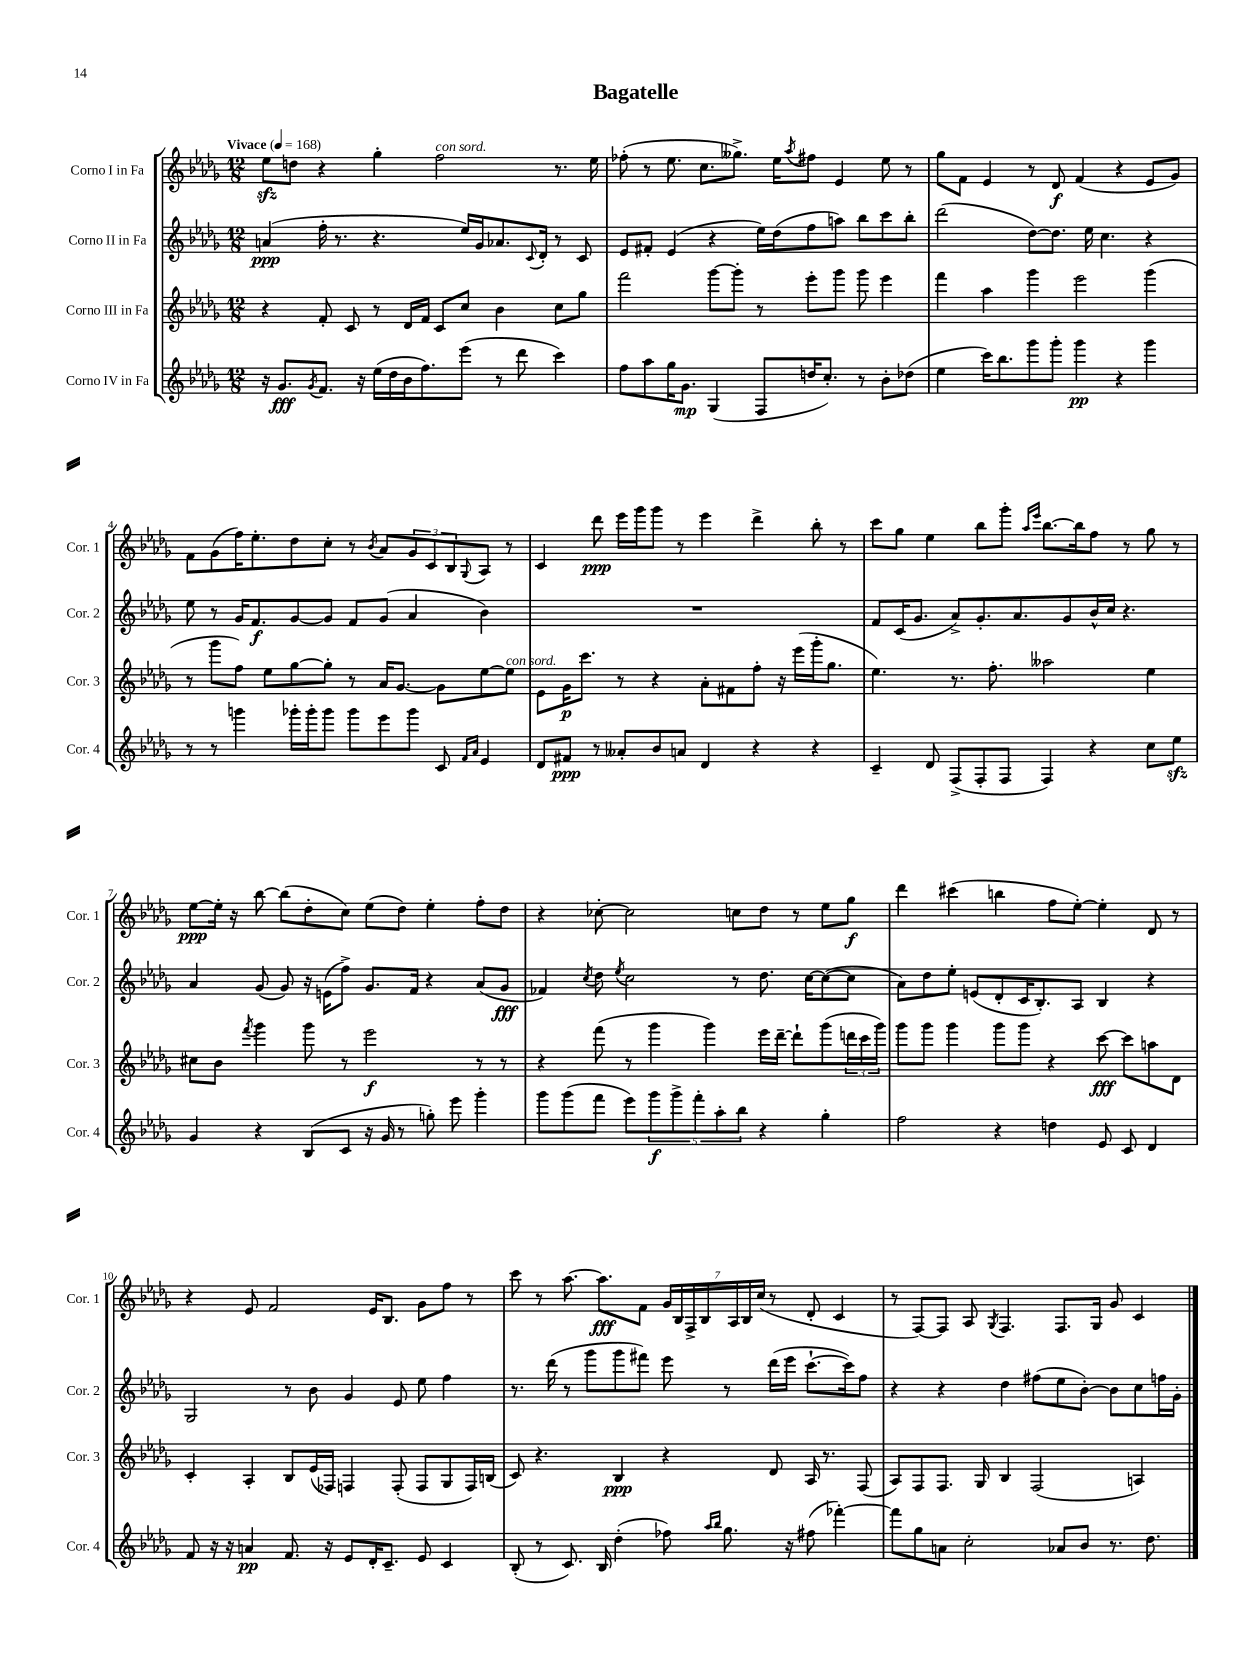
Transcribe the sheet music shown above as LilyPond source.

\header { title = "Bagatelle" }
<<
\new StaffGroup <<
\new Staff = "s0" \with { instrumentName = "Corno I in Fa" shortInstrumentName = "Cor. 1" } {
    \clef treble \key des \major \numericTimeSignature \time 12/8 \tempo "Vivace" 4 = 168
    ees''8\sfz d''8 r4 ges''4-. f''2^\markup { \italic "con sord." } r8. ees''16 |
    fes''8-.( r8 ees''8. c''8. geses''8.->) ees''16 \acciaccatura { aes''8 } fis''8 ees'4 ees''8 r8 |
    ges''8 f'8 ees'4 r8 des'8\f f'4( r4 ees'8 ges'8) |
    f'8 ges'8( f''16) ees''8.-. des''8 c''8-. r8 \acciaccatura { bes'8 } aes'8 \tuplet 3/2 { ges'8 c'8 bes8 } \appoggiatura { ges8 } aes8 r8 |
    c'4 des'''8\ppp ees'''16 ges'''16 ges'''8 r8 ees'''4 des'''4-> bes''8-. r8 |
    c'''8 ges''8 ees''4 bes''8 ges'''8-. \grace { aes''16 ees'''16 } bes''8.~ bes''16 f''8 r8 ges''8 r8 |
    ees''8~\ppp ees''16-. r16 bes''8~ bes''8( des''8-. c''8) ees''8( des''8) ees''4-. f''8-. des''8 |
    r4 ces''8~-. ces''2 c''8 des''8 r8 ees''8 ges''8\f |
    des'''4 cis'''4( b''4 f''8 ees''8~-.) ees''4-. des'8 r8 |
    r4 ees'8 f'2 ees'16 bes8. ges'8 f''8 r8 |
    c'''8 r8 aes''8.~ aes''8.\fff f'8 \tuplet 7/4 { ges'16 bes16 f16-> bes16 aes16 bes16 c''16( } r8 des'8-. c'4 |
    r8 f8~) f8 aes8 \acciaccatura { ges8 } f4. f8. ges16 ges'8 c'4 \bar "|." |
}
\new Staff = "s1" \with { instrumentName = "Corno II in Fa" shortInstrumentName = "Cor. 2" } {
    \clef treble \key des \major \numericTimeSignature \time 12/8
    a'4\ppp( f''16-. r8. r4. ees''16) ges'16 aes'8. \appoggiatura { c'8 } des'16-. r8 c'8 |
    ees'8 fis'8-. ees'4( r4 ees''16) des''16( f''8 a''8) bes''8 c'''8 bes''8-. |
    des'''2( des''8~) des''8. ees''16 c''4. r4 |
    ees''8 r8 ges'16 f'8.\f ges'8~ ges'8 f'8 ges'8( aes'4 bes'4) |
    R1. |
    f'8 c'16( ges'8. aes'8->) ges'8.-. aes'8. ges'8 bes'16-^ c''16 r4. |
    aes'4 ges'8( ges'8) r16 e'16( f''8->) ges'8. f'16 r4 aes'8( ges'8\fff |
    fes'4) \acciaccatura { c''8 } des''8 \acciaccatura { ees''8 } c''2 r8 des''8. c''16~ c''8~( c''8 |
    aes'8) des''8 ees''8-. e'8( des'8-. c'16 bes8.-.) aes8 bes4 r4 |
    ges2 r8 bes'8 ges'4 ees'8 ees''8 f''4 |
    r8. des'''16( r8 ges'''8 ges'''8 fis'''8) ees'''8 r8 des'''16( ees'''16 c'''8.~-! c'''16) f''8 |
    r4 r4 des''4 fis''8( ees''8 bes'8~-.) bes'8 c''8 f''16 ges'16-. \bar "|." |
}
\new Staff = "s2" \with { instrumentName = "Corno III in Fa" shortInstrumentName = "Cor. 3" } {
    \clef treble \key des \major \numericTimeSignature \time 12/8
    r4 f'8-. c'8 r8 des'16 f'16 c'8 c''8 bes'4 c''8 ges''8 |
    f'''2 ges'''8~ ges'''8-. r8 ees'''8-. ges'''8 ges'''8 ees'''4 |
    f'''4 aes''4 ges'''4 ees'''2 ges'''4( |
    r8 ges'''8 f''8) ees''8 ges''8~ ges''8-. r8 aes'16 ges'8.~ ges'8 ees''8~ ees''8^\markup { \italic "con sord." } |
    ees'8 ges'16\p c'''8. r8 r4 aes'8-. fis'8 f''8-. r16 ees'''16( ges'''16-. ges''8. |
    ees''4.) r8. f''8.-. aeses''2 ees''4 |
    cis''8 bes'8 \acciaccatura { f'''8 } ges'''4 ges'''8 r8 ees'''2\f r8 r8 |
    r4 f'''8( r8 ges'''4 ges'''4) ees'''16 des'''16~-- des'''8-! ges'''8( \tuplet 3/2 { d'''16 c'''16 ges'''16) } |
    ges'''8 ges'''8 ges'''4 ges'''8 ges'''8 r4 c'''8~\fff c'''8 a''8 des'8 |
    c'4-. aes4-. bes8 ees'16( fes16) f4 f8-.( f8 ges8 f16) b16( |
    c'8) r4. bes4\ppp r4 des'8 aes16 r8. f8( |
    aes8) f8 f8. ges16 bes4 f2( a4) \bar "|." |
}
\new Staff = "s3" \with { instrumentName = "Corno IV in Fa" shortInstrumentName = "Cor. 4" } {
    \clef treble \key des \major \numericTimeSignature \time 12/8
    r16 ges'8.\fff \acciaccatura { ges'8 } f'8. r16 ees''16( des''16 bes'16 f''8.) ees'''8( r8 des'''8 c'''4) |
    f''8 aes''8 ges''16 ges'8.\mp ges4( f8 d''16 c''8.-.) r8 bes'8-. des''8( |
    ees''4 c'''16) bes''8. ges'''8 ges'''8-. ges'''4\pp r4 ges'''4 |
    r8 r8 g'''4 ges'''16-. ges'''16-. ges'''8 ges'''8 ees'''8 ges'''8 c'8 \grace { f'16 aes'16 } ees'4 |
    des'8 fis'8\ppp r8 aeses'8-. bes'8 a'8 des'4 r4 r4 |
    c'4-- des'8 f8->( f8-. f8 f4) r4 c''8 ees''8\sfz |
    ges'4 r4 bes8( c'8 r16 ges'16 r8 g''8-.) ees'''8 ges'''4-. |
    ges'''8 ges'''8( f'''8 ees'''8) \tuplet 5/4 { ges'''8\f ges'''8-> f'''8-. aes''8-. bes''8 } r4 ges''4-. |
    f''2 r4 d''4 ees'8 c'8 des'4 |
    f'8 r16 r16 a'4\pp f'8. r16 ees'8 des'16-. c'8.-- ees'8 c'4 |
    bes8-.( r8 c'8.) bes16 des''4-.( fes''8) \grace { aes''16 bes''16 } ges''8. r16 fis''8( fes'''4~-.) |
    fes'''8 ges''8 a'8 c''2-. aes'8 bes'8 r8. des''8. \bar "|." |
}
>>
>>
